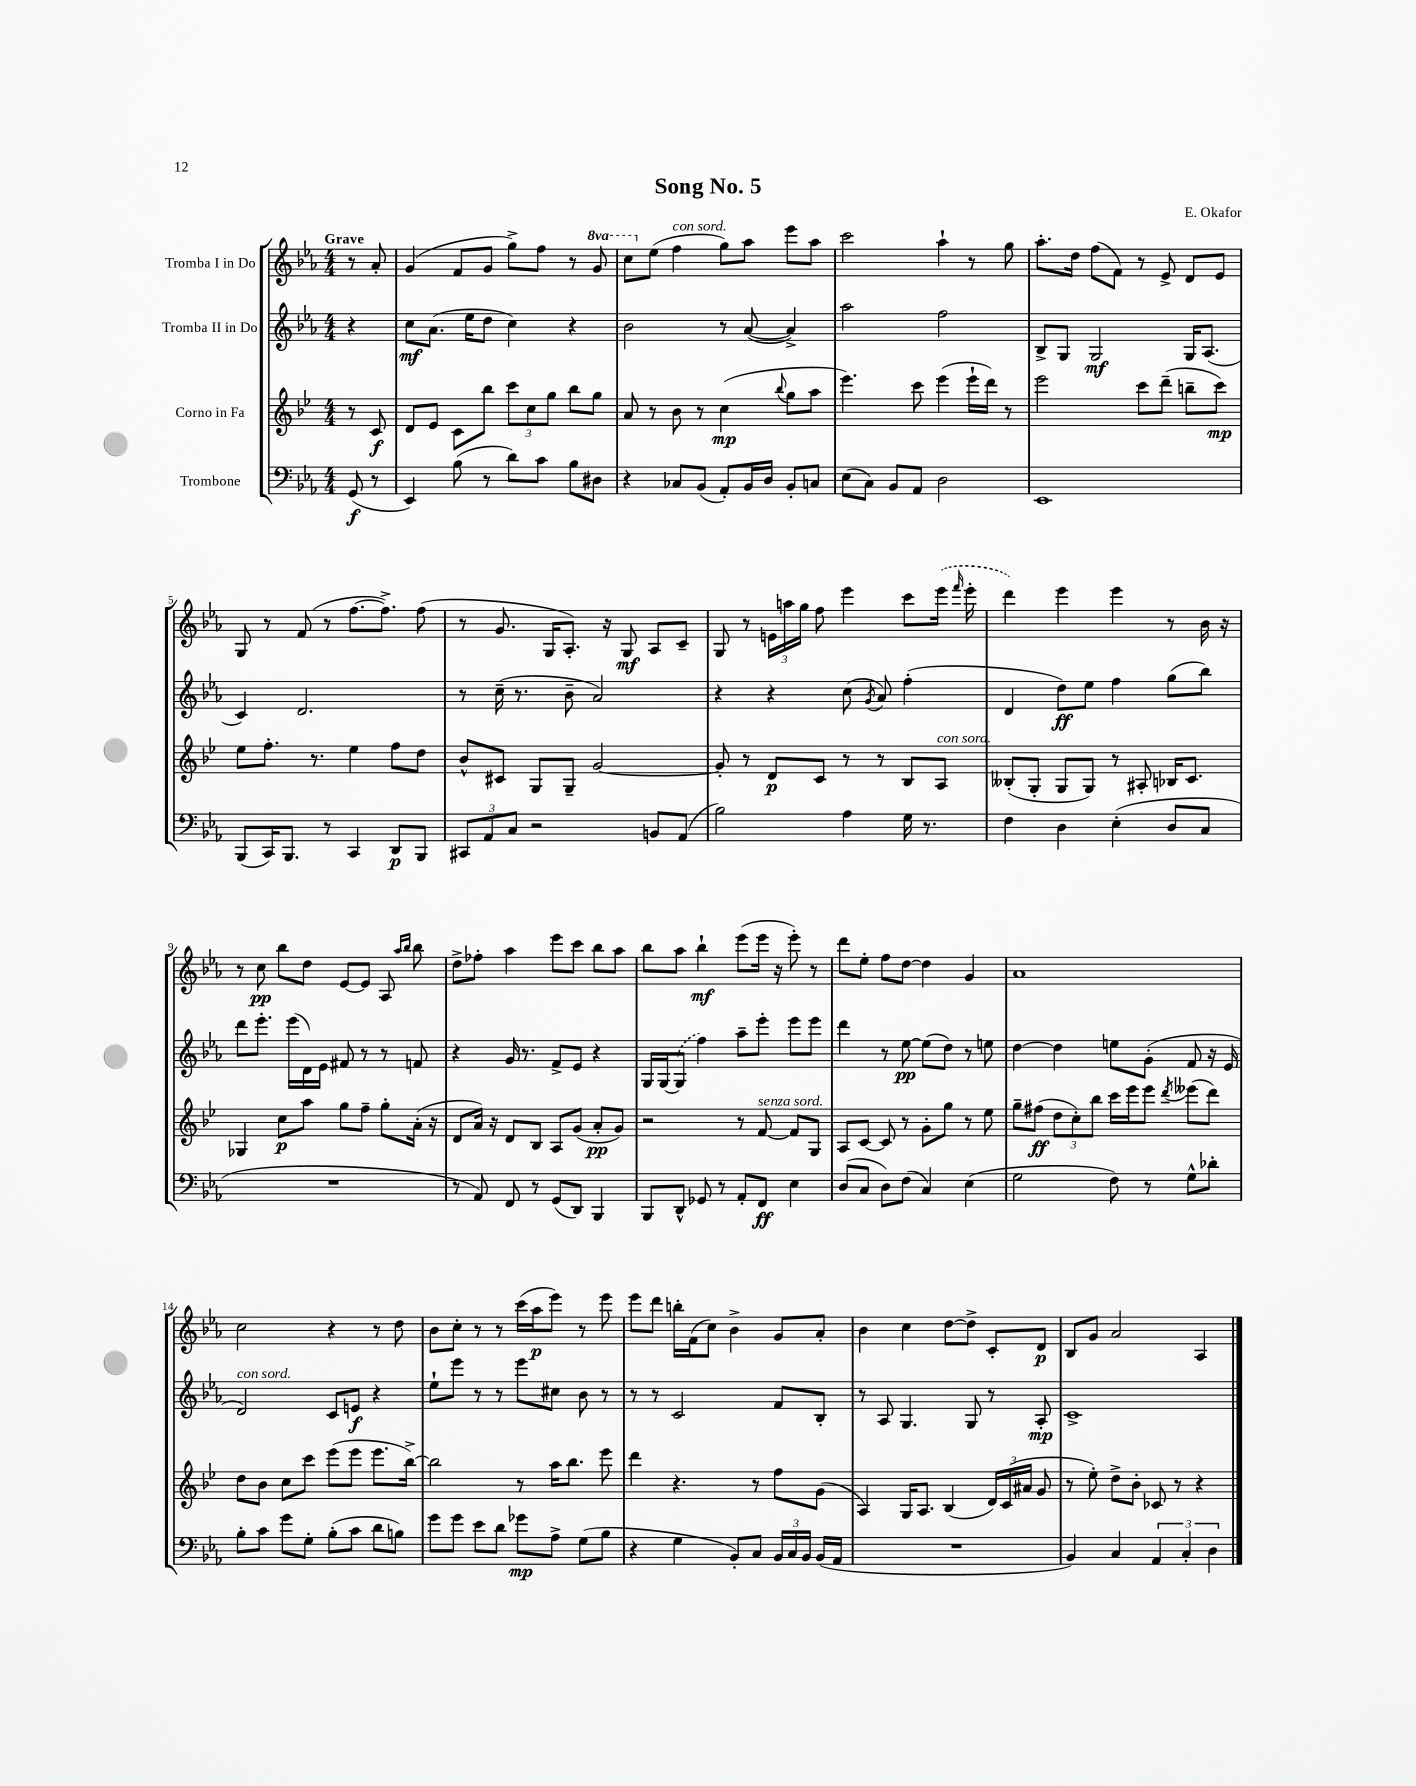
\header { title = "Song No. 5" composer = "E. Okafor" }
<<
\new StaffGroup <<
\new Staff = "s0" \with { instrumentName = "Tromba I in Do" } {
    \clef treble \key ees \major \numericTimeSignature \time 4/4 \set Staff.ottavationMarkups = #ottavation-simple-ordinals \partial 4 \tempo "Grave"
    \autoBeamOff r8 aes'8-. |
    g'4( f'8[ g'8] g''8[->) f''8] r8 \ottava #1 g''8 |
    c'''8[ \ottava #0 ees''8]( f''4^\markup { \italic "con sord." } g''8[) aes''8] ees'''8[ aes''8] |
    c'''2 aes''4-! r8 g''8 |
    aes''8.[-. d''16] f''8[( f'8]) r8 ees'8-> d'8[ ees'8] |
    g8 r8 f'8( r8 f''8.[~ f''8.]->) f''8( |
    r8 g'8. g16[ aes8.]-.) r16 g8\mf aes8[ c'8]-- |
    g8 r8 \tuplet 3/2 { e'16[ a''16 g''16] } f''8 ees'''4 c'''8[ \once \slurDashed ees'''16]( \grace { f'''16 } ees'''16-. |
    d'''4) ees'''4 ees'''4 r8 bes'16 r16 |
    r8 c''8\pp bes''8[ d''8] ees'8[~ ees'8] aes8 \grace { aes''16[ bes''16] } bes''8 |
    d''8[-> fes''8]-. aes''4 ees'''8[ c'''8] bes''8[ aes''8] |
    bes''8[ aes''8] bes''4-!\mf ees'''8[( ees'''16] r16 ees'''8-.) r8 |
    d'''8[ ees''8]-. f''8[ d''8]~ d''4 g'4 |
    aes'1 |
    c''2 r4 r8 d''8 |
    bes'8[ c''8]-. r8 r8 c'''16[( aes''16\p ees'''8]) r8 ees'''8 |
    ees'''8[ d'''8] b''16[-. f'16( c''8]) bes'4-> g'8[ aes'8]-. |
    bes'4 c''4 d''8[~ d''8]-> c'8[-. d'8]\p |
    bes8[ g'8] aes'2 aes4 \bar "|." |
}
\new Staff = "s1" \with { instrumentName = "Tromba II in Do" } {
    \clef treble \key ees \major \numericTimeSignature \time 4/4 \partial 4
    \autoBeamOff r4 |
    c''8[\mf aes'8.]( ees''16[ d''8] c''4) r4 |
    bes'2 r8 aes'8~( aes'4->) |
    aes''2 f''2 |
    bes8[-> g8] g2\mf g16[ aes8.]( |
    c'4) d'2. |
    r8 c''16--( r8. bes'8-- aes'2) |
    r4 r4 c''8( \acciaccatura { g'8 } aes'8) f''4-.( |
    d'4 d''8[\ff) ees''8] f''4 g''8[( bes''8]) |
    d'''8[ ees'''8.]-. ees'''16[( d'16) ees'16] fis'8 r8 r8 f'8 |
    r4 g'16 r8. f'8[-> ees'8] r4 |
    g16[ g16~ \once \slurDashed g8]( f''4) aes''8[-- ees'''8]-. ees'''8[ ees'''8] |
    d'''4 r8 ees''8~\pp ees''8[( d''8]) r8 e''8 |
    d''4~ d''4 e''8[ g'8]-.( f'8 r16 ees'16 |
    d'2^\markup { \italic "con sord." }) c'8[ e'8]\f r4 |
    ees''8[-! ees'''8] r8 r8 ees'''8[ cis''8] bes'8 r8 |
    r8 r8 c'2 f'8[ bes8]-. |
    r8 aes8 g4. g8 r8 aes8-.\mp |
    c'1-> \bar "|." |
}
\new Staff = "s2" \with { instrumentName = "Corno in Fa" } {
    \clef treble \key bes \major \numericTimeSignature \time 4/4 \partial 4
    \autoBeamOff r8 c'8\f |
    d'8[ ees'8] c'8[ bes''8] \tuplet 3/2 { c'''8[ c''8 g''8] } bes''8[ g''8] |
    a'8 r8 bes'8 r8 c''4\mp( \appoggiatura { bes''8 } g''8[ a''8] |
    ees'''4.) c'''8 ees'''4( ees'''16[-! d'''16]) r8 |
    ees'''2 c'''8[ d'''8]--( b''8[-- c'''8]\mp) |
    ees''8[ f''8.]-. r8. ees''4 f''8[ d''8] |
    bes'8[-^ cis'8] g8[ g8]-- g'2~ |
    g'8-. r8 d'8[\p c'8] r8 r8 bes8[ a8]^\markup { \italic "con sord." } |
    beses8[-.( g8]-. g8[ g8]) r8 ais8-. bes16[ c'8.] |
    ges4 c''8[\p a''8] g''8[ f''8]-- g''8[-. a'16]-.( r16 |
    d'8[ a'16]) r16 d'8[ bes8] a8[ g'8]( a'8[-.\pp g'8]) |
    r2 r8 f'8~^\markup { \italic "senza sord." } f'8[ g8] |
    a8[ c'8]~ c'8 r8 g'8[-. g''8] r8 ees''8 |
    g''8[-- fis''8]\ff( \tuplet 3/2 { d''8[ c''8-.) bes''8] } c'''16[ ees'''16 ees'''8] \acciaccatura { d'''8 } eeses'''8[( d'''8]) |
    d''8[ bes'8] c''8[ c'''8] ees'''8[( ees'''8] ees'''8.[ bes''16]~->) |
    bes''2 r8 a''16[ bes''8.] ees'''8 |
    d'''4 r4. r8 f''8[ g'8]( |
    a4) g16[ a8.] bes4( \tuplet 3/2 { d'16[) c'16( ais'16] } g'8 |
    r8 ees''8-.) d''8[-> bes'8]-. ces'8 r8 r4 \bar "|." |
}
\new Staff = "s3" \with { instrumentName = "Trombone" } {
    \clef bass \key ees \major \numericTimeSignature \time 4/4 \partial 4
    \autoBeamOff g,8\f( r8 |
    ees,4) bes8( r8 d'8[) c'8] bes8[ dis8] |
    r4 ces8[ bes,8]( aes,8[-.) bes,16 d16] bes,8[-. c8] |
    ees8[( c8]) bes,8[ aes,8] d2 |
    ees,1 |
    bes,,8[( c,16) bes,,8.] r8 c,4 d,8[\p bes,,8] |
    \tuplet 3/2 { cis,8[ aes,8 c8] } r2 b,8[ aes,8]( |
    bes2) aes4 g16 r8. |
    f4 d4 ees4-.( d8[ c8] |
    R1 |
    r8 aes,8) f,8 r8 g,8[( d,8]) bes,,4 |
    bes,,8[ d,8]-^ ges,8 r8 aes,8[-. f,8]\ff ees4 |
    d8[( c8] d8[) f8]( c4) ees4( |
    g2 f8) r8 g8[-^ des'8]-. |
    bes8[-. c'8] g'8[ g8]-. bes8[-.( c'8] d'8[ b8]) |
    g'8[ g'8] ees'8[ d'8] ges'8[\mp aes8]-> g8[( bes8] |
    r4 g4 bes,8[-.) c8] \tuplet 3/2 { bes,16[ c16 bes,16] } bes,16[( aes,16] |
    R1 |
    bes,4) c4 \tuplet 3/2 { aes,4 c4-. d4 } \bar "|." |
}
>>
>>
